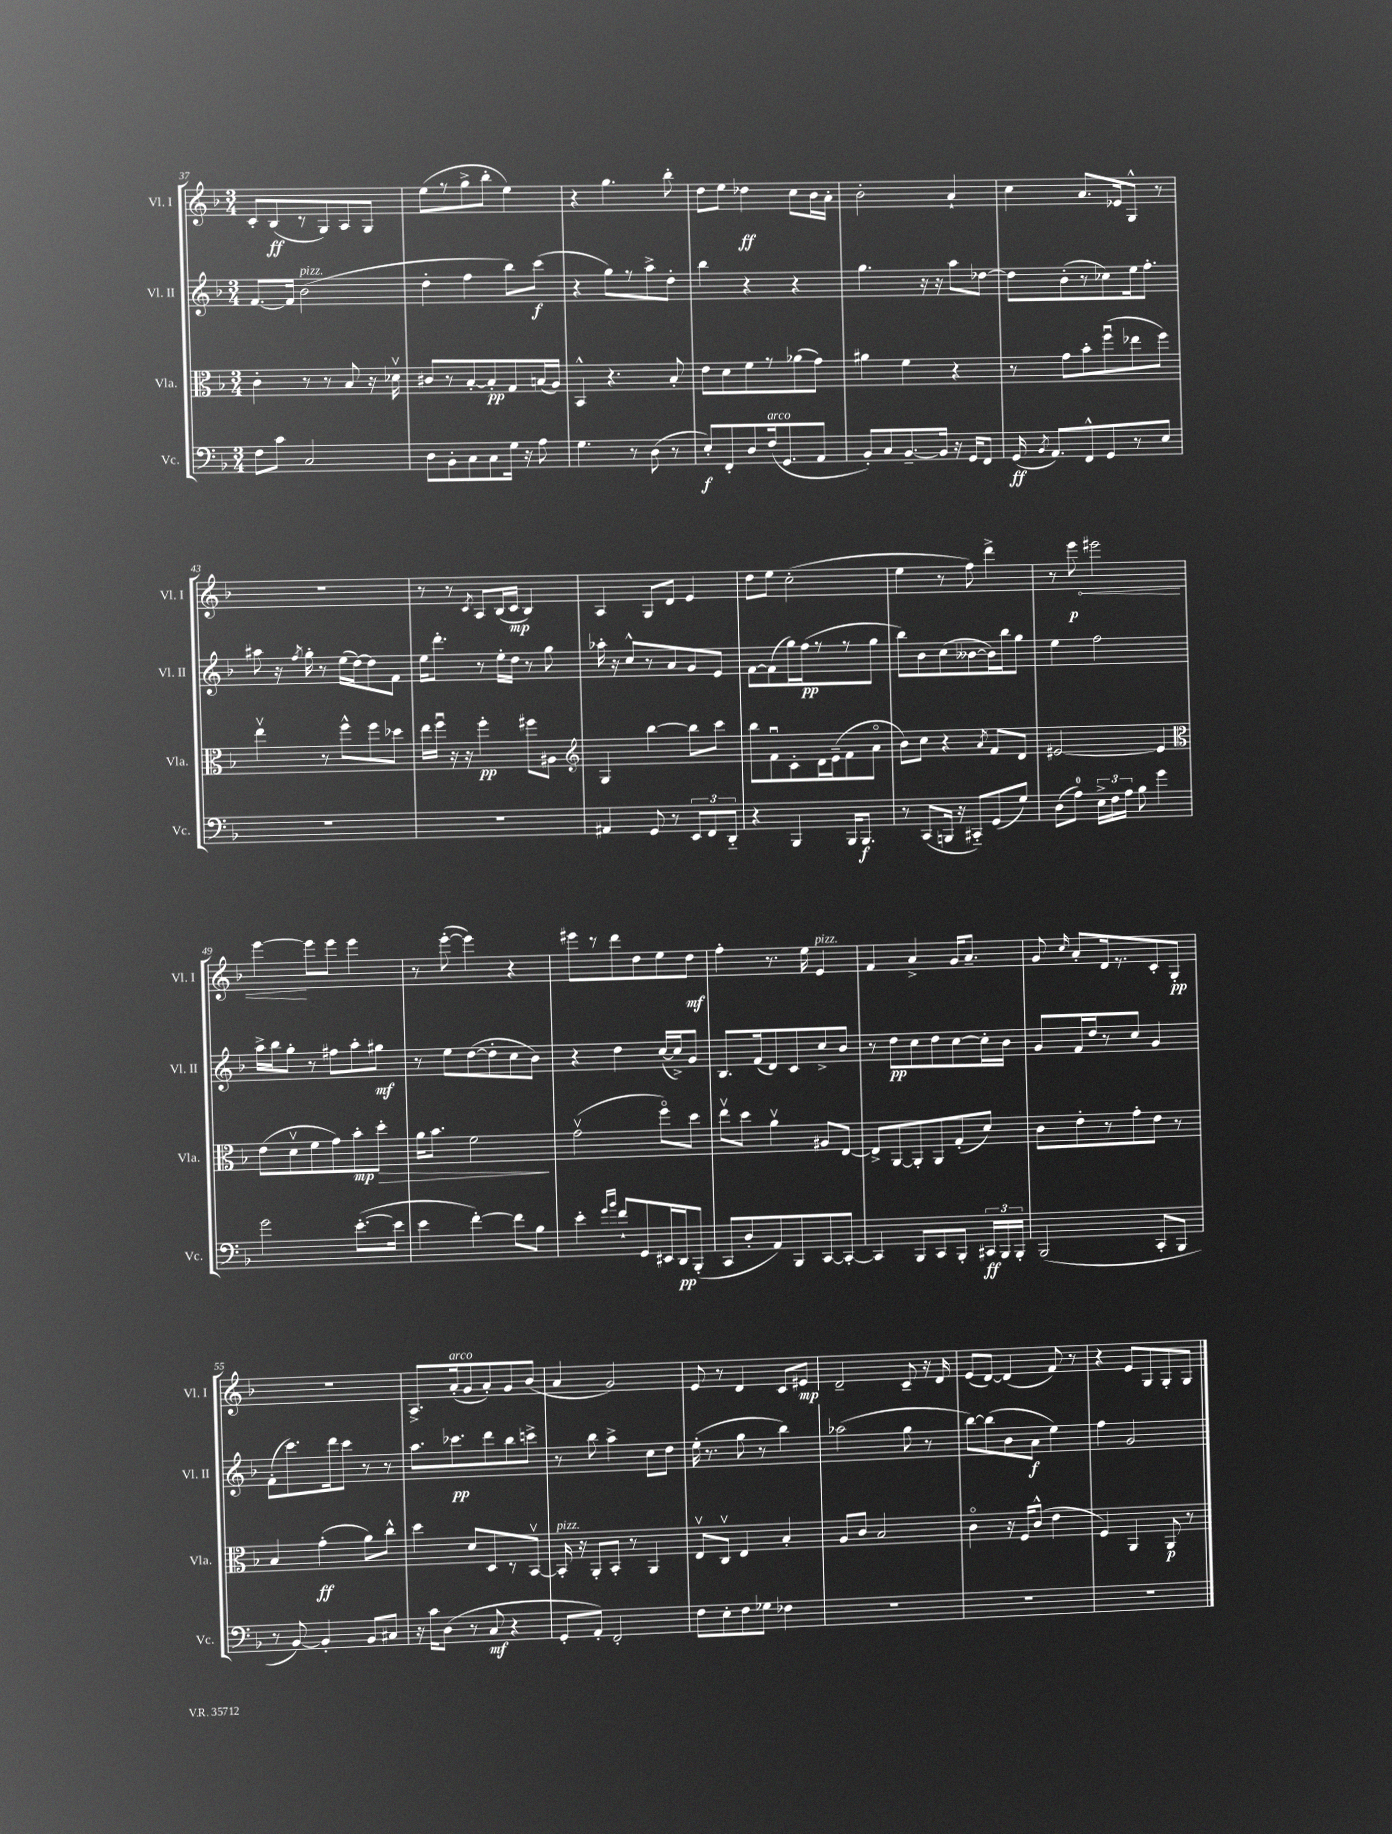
<<
\new StaffGroup <<
\new Staff = "s0" \with { instrumentName = "Vl. I" shortInstrumentName = "Vl. I" } {
    \clef treble \key f \major \numericTimeSignature \time 3/4
    \autoBeamOff c'8[-. bes8\ff( r8 g8) a8 g8] |
    e''8[( r8 g''8-> bes''8]-. e''4) |
    r4 g''4. bes''8-. |
    d''8[ e''8] des''4\ff c''8[ bes'16 a'16]-. |
    bes'2-. a'4-! |
    c''4 a'8.[ ees'16 g8]-^ r8 |
    R2. |
    r8 r8 \acciaccatura { c'8 } a8[ bes16( c'16]\mp bes4) |
    a4 g8[ d'8] e'4 |
    d''8[ e''8] c''2-.( |
    e''4 r8 f''8) d'''4-> |
    r8 \once \override Hairpin.circled-tip = ##t e'''8\p\< eis'''2 |
    e'''4~\! e'''8[ e'''8] e'''4 |
    r8 e'''8~-.( e'''4) r4 |
    eis'''8[ r8 d'''8 d''8 e''8 d''8]\mf |
    f''4-. r8. e''16 e'4^\markup { \italic "pizz." } |
    f'4 a'4-> g'16[ a'8.]-- |
    g'8 \grace { c''16 } a'8[-. d'16 r8. c'8-. g8]-.\pp |
    R2. |
    a8.[-> a'16-.^\markup { \italic "arco" }( g'8 a'8-.) g'8 bes'8]( |
    a'4 g'2) |
    e'8 r8 d'4 c'8[ eis'8]\mp |
    d'2-- c'8-- r16 d'16 |
    e'8[( d'8]~) d'4( f'8) r8 |
    r4 e'8[ g8 g8-. g8] \bar "|." |
}
\new Staff = "s1" \with { instrumentName = "Vl. II" shortInstrumentName = "Vl. II" } {
    \clef treble \key f \major \numericTimeSignature \time 3/4
    \autoBeamOff f'8.[~ f'16] bes'2^\markup { \italic "pizz." }( |
    d''4-. f''4 bes''8[) c'''8]\f( |
    r4 g''8[) r8 a''8-> d''8]-. |
    bes''4 r4 r4 |
    g''4. r16 r16 a''8[ des''8]~ |
    des''8[ bes'8-.( r8 ces''8) e''16 f''8.]-. |
    ais''8 r16 \acciaccatura { f''8 } g''16-. r8 e''16[( d''16~) d''8 f'8] |
    e''16[ d'''8.]-. r8 e''16[-. d''16] r8 g''8 |
    aes''16-. r16 c''8[-^ r8 a'8 g'8 e'8] |
    f'8[~ f'8( g''16) f''16\pp( r8 r8 g''8] |
    bes''8[) bes'8 c''8( beses'8~ beses'16) bes''16 g''8] |
    e''4 f''2 |
    a''16[-> bes''16 g''8]-. r8 fis''8[ a''8-. gis''8]\mf |
    r8 e''8[ d''8~( d''8-. c''8 bes'8]) |
    r4 d''4 c''16[~( c''16->) g'8] |
    bes8.[ f'16( d'8) c'8 c''8-> bes'8] |
    r8 d''8[\pp c''8 d''8 c''8~ c''16-. bes'16] |
    g'8[ f'16 d''16 r8 c''8] g'4 |
    f'8[-.( c'''8.) d'''16 c'''8] r8 r8 |
    a''8.[ ces'''8.\pp d'''8 bes''8 c'''8]-> |
    r8 bes''8 a''4-> c''8[ d''8] |
    e''16-.( r8. g''8 r8 bes''4) |
    aes''2( g''8 r8 |
    bes''8[~) bes''8( bes'8 a'8]\f e''4) |
    f''4 g'2 \bar "|." |
}
\new Staff = "s2" \with { instrumentName = "Vla." shortInstrumentName = "Vla." } {
    \clef alto \key f \major \numericTimeSignature \time 3/4
    \autoBeamOff c'4-. r8 r8 bes8 r16 des'16\upbow |
    cis'8[ r8 bes8~-. bes8-.\pp g8 b16( a16]) |
    bes,4-^ r4. bes8-. |
    e'8[ d'8 f'8 r8 aes'8( g'8]) |
    ais'4 f'4 r4 |
    r8 g'8[ bes'8-. f''8\downbow( ees''8 f''8]) |
    e''4\upbow r8 f''8[-^ f''8 des''8] |
    e''16[ f''16]\downbow r16 r16 f''4-.\pp fis''8[ ais8] |
    \clef treble g4 bes''4~ bes''8[ c'''8] |
    bes''8[ f'8\downbow c'8-. d'16 e'16--( f'8 a'8]\flageolet |
    bes'8[) c''8] r4 \acciaccatura { a'8 } f'8[ d'8] |
    eis'2~ eis'4 |
    \clef alto e'8[( d'8\upbow f'8 g'8) bes'8-.\mp d''8]-.\> |
    a'16[ bes'8.] f'2\! |
    g'2\upbow( f''8[\flageolet) d''8] |
    e''8[\upbow d''8] a'4\upbow ais8[ e8]~ |
    e8[-> a,8~ a,8-. a,8 g8-.( d'8]) |
    c'8[ e'8-. r8 g'8-. e'8] r8 |
    bes4 g'4-.\ff( a'8[) c''8]-^ |
    d''4 d'8[ d8 r8 bes,8]~\upbow |
    bes,16-.^\markup { \italic "pizz." } r16 a,8[-. bes,8]-. r8 a,4 |
    e8[\upbow c8]\upbow e4 bes4-. |
    a8[ c'8] bes2 |
    c'4\flageolet r16 f16[ c'8]-^( e'4 |
    f4) a,4 a,8\p r8 \bar "|." |
}
\new Staff = "s3" \with { instrumentName = "Vc." shortInstrumentName = "Vc." } {
    \clef bass \key f \major \numericTimeSignature \time 3/4
    \autoBeamOff f8[ c'8] c2 |
    d8[ bes,8-. c8 c8 g16] r16 a8 |
    g4. r8 d8( r8 |
    e8[-.\f) f,8-. d8 f16^\markup { \italic "arco" }( g,8. a,8] |
    bes,8[-.) c8 bes,8.~-- bes,16] r16 g,16[ f,8] |
    g,16\ff( \acciaccatura { bes,8 } a,8.[) f,8-^ g,8 r8 e8] |
    R2. |
    R2. |
    ais,4 g,8 r8 \tuplet 3/2 { e,8[ f,8 d,8]-_ } |
    r4 bes,,4 bes,,16[ bes,,8.]\f |
    r8 c,8[( b,,16] r16 cis,8[-_) g,8( g8]) |
    d8[( a8]-0) \tuplet 3/2 { e16[-> f16 a16] } bes8 g'4 |
    g'2 e'8.[~-.( e'16] |
    e'4 f'4~-.) f'8[ bes8] |
    e'4-. \grace { g'16[ bes'16] } f'8[-! g,8 eis,16 d,16\pp bes,,8]-.( |
    c,8[ d8-. a,8) bes,,8 c,8~ c,8]~-. |
    c,4 bes,,8[ c,8 bes,,8]-. \tuplet 3/2 { cis,16[\ff bes,,16 bes,,16]-. } |
    bes,,2( c,8[-. bes,,8] |
    r8 bes,8~) bes,4-. bes,8[ cis8] |
    r16 c'16[ d8]( r8 c8\mf r4 |
    g,8[-. a,8]-.) f,2-. |
    f8[ e8-. f8 ges8] fes4 |
    R2. |
    R2. |
    R2. \bar "|." |
}
>>
>>
\layout { \context { \Score currentBarNumber = #37 } }
